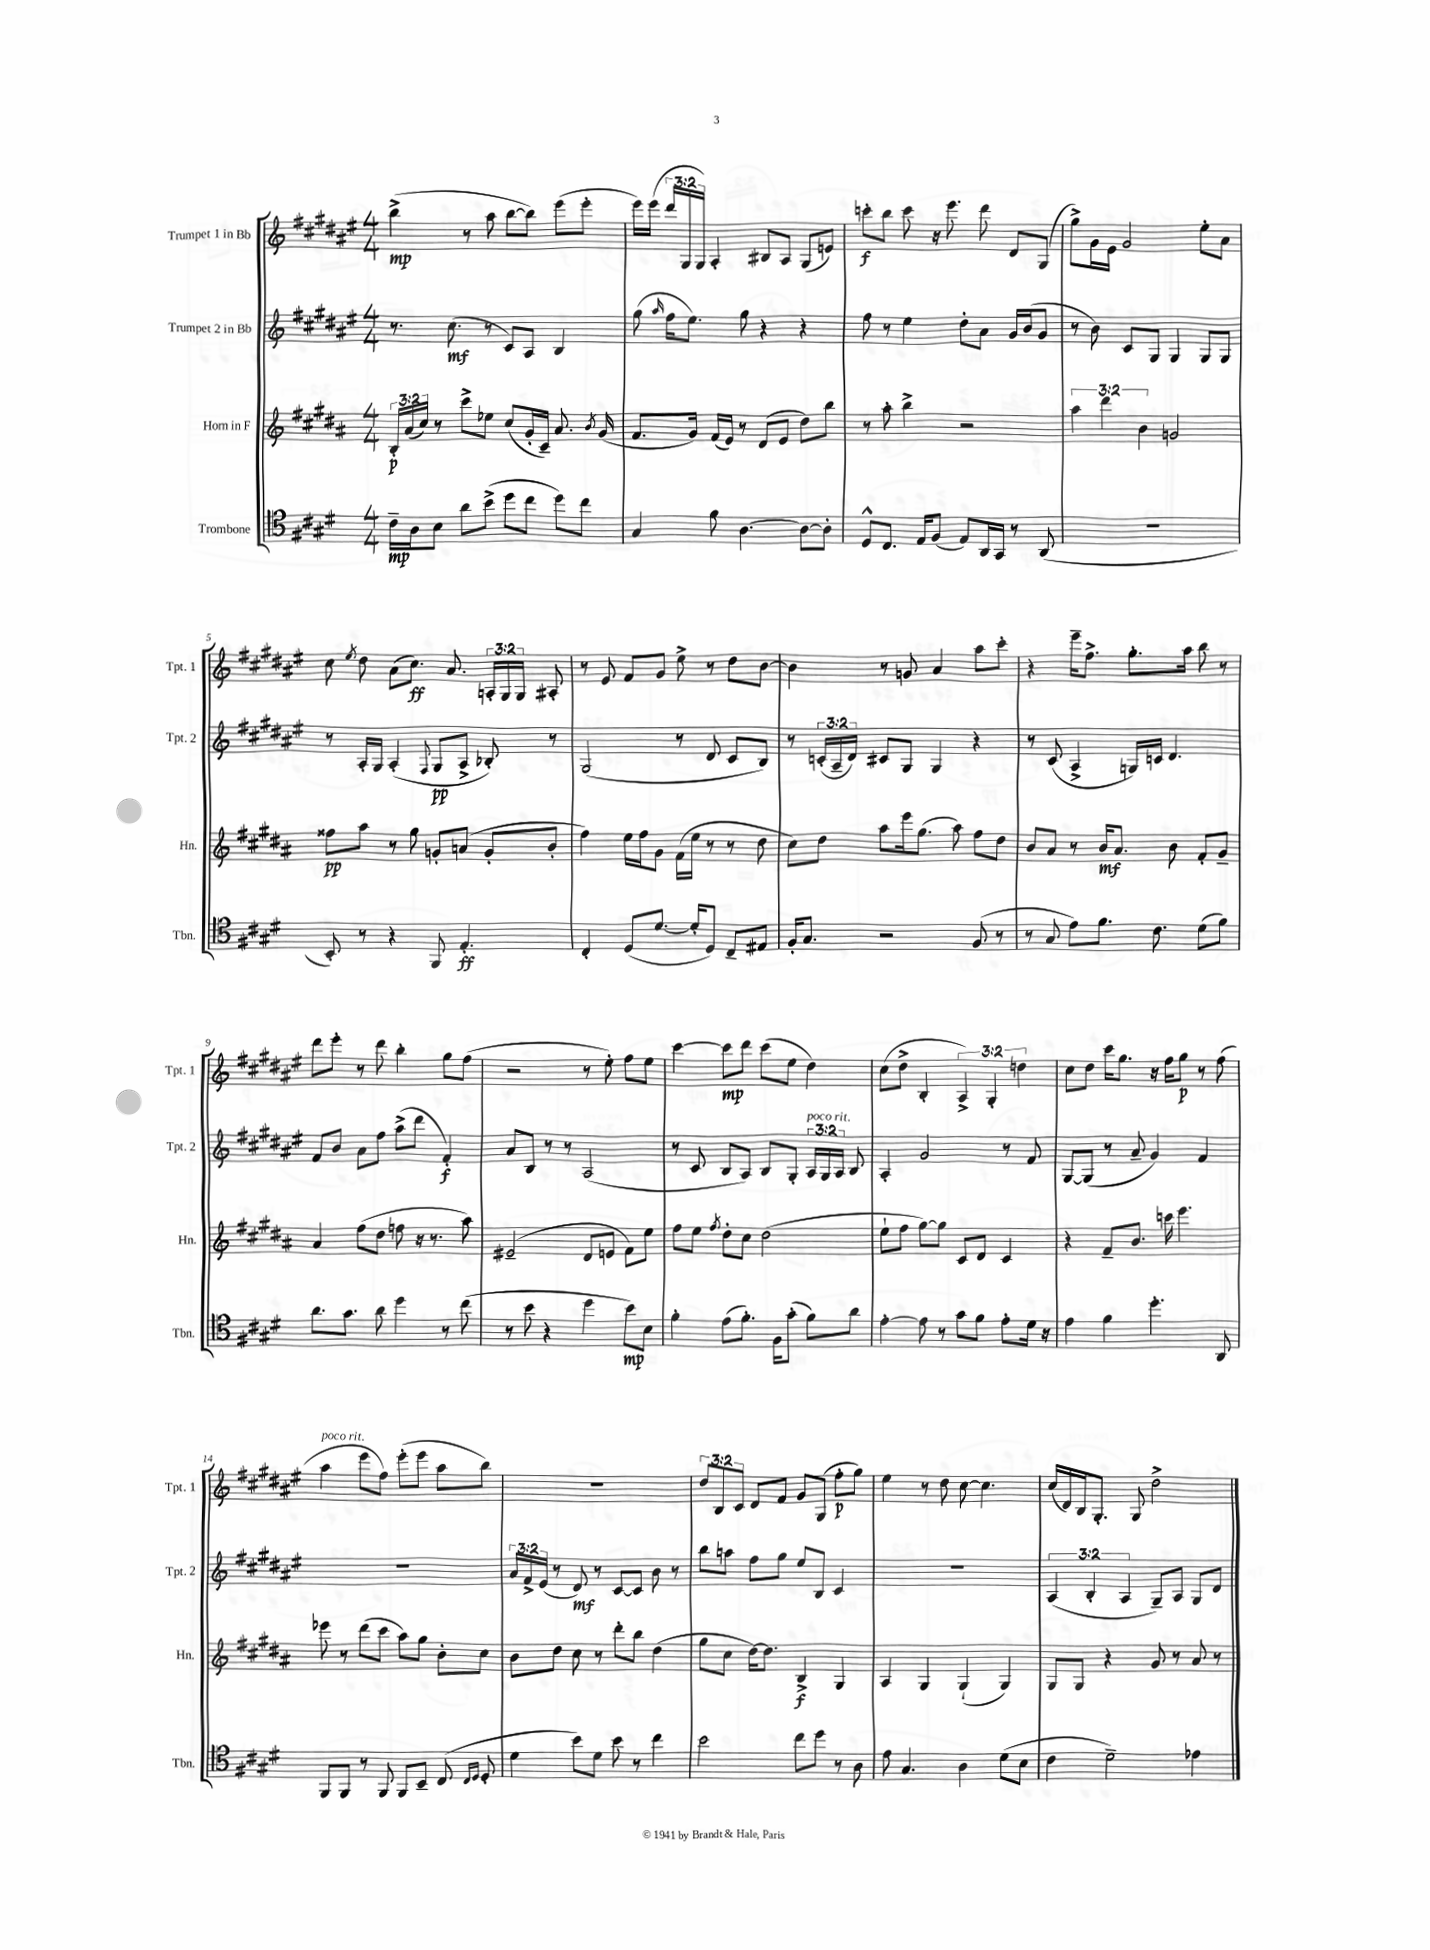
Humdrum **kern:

**kern	**dynam	**kern	**dynam	**kern	**dynam	**kern	**dynam
*part4	*part4	*part3	*part3	*part2	*part2	*part1	*part1
*staff4	*staff4	*staff3	*staff3	*staff2	*staff2	*staff1	*staff1
*I"Trombone	*	*I"Horn in F	*	*I"Trumpet 2 in Bb	*	*I"Trumpet 1 in Bb	*
*I'Tbn.	*	*I'Hn.	*	*I'Tpt. 2	*	*I'Tpt. 1	*
*clefC4	*	*clefG2	*	*clefG2	*	*clefG2	*
*k[f#c#g#d#]	*	*k[f#c#g#d#a#]	*	*k[f#c#g#d#a#e#]	*	*k[f#c#g#d#a#e#]	*
*M4/4	*	*M4/4	*	*M4/4	*	*M4/4	*
=1	=1	=1	=1	=1	=1	=1	=1
16c#~\LL	mp	24B'/LL	p	8.r	.	(4bb^\	mp
.	.	(24a#/	.	.	.	.	.
16A\J	.	.	.	.	.	.	.
.	.	24cc#/JJ)	.	.	.	.	.
8B\J	.	8r	.	.	.	.	.
.	.	.	.	(8.cc#\	mf	.	.
8a\L	.	8ccc#^\L	.	.	.	8r	.
(8b^\J	.	8ee-X\J	.	8r	.	8aa#\	.
8dd#\L	.	(8cc#/L	.	8c#/L)	.	[8bb\L	.
8cc#\J	.	16g#'/L	.	8A#/J	.	8bb\J])	.
.	.	16c#~/JJ)	.	.	.	.	.
8dd#\L)	.	8.a#/	.	4B/	.	(8eee#\L	.
8cc#\J	.	.	.	.	.	8eee#'\J	.
.	.	8qb/	.	.	.	.	.
.	.	(16g#/	.	.	.	.	.
=2	=2	=2	=2	=2	=2	=2	=2
4G#/	.	8.f#/L	.	(8gg#\	.	16eee#\LL)	.
.	.	.	.	.	.	(16eee#\JJ	.
.	.	.	.	16qqaa#/	.	.	.
.	.	.	.	16ff#\KL	.	24ddd#/LL	.
.	.	.	.	.	.	24G#/	.
.	.	16g#/Jk)	.	8.ee#\J)	.	.	.
.	.	.	.	.	.	24G#/JJ)	.
8f#\	.	(16f#/LL	.	.	.	4A#'/	.
.	.	16e/JJ)	.	.	.	.	.
[4.A\	.	8r	.	8gg#\	.	.	.
.	.	(8d#/L	.	4r	.	8B#X/L	.
.	.	8e/J	.	.	.	8A#/J	.
8A\L_	.	8dd#\L)	.	4r	.	(8G#/L	.
8A'\J]	.	8bb\J	.	.	.	8en/J)	.
=3	=3	=3	=3	=3	=3	=3	=3
8D#^^/L	.	8r	.	8ff#\	.	8cccn'\L	f
8.C#/J	.	8aa#'\	.	8r	.	8bb\J	.
.	.	4bb^\	.	4ee#\	.	8ccc\	.
16E/KL	.	.	.	.	.	.	.
(8F#/J	.	.	.	.	.	16r	.
.	.	.	.	.	.	8.eee#\	.
8E/L)	.	2r	.	8dd#'\L	.	.	.
16AA/L	.	.	.	8a#\J	.	8ddd#\	.
16GG#/JJ	.	.	.	.	.	.	.
8r	.	.	.	16g#/LL	.	8d#/L	.
.	.	.	.	(16b/J	.	.	.
(8AA/	.	.	.	8g#/J	.	(8G#/J	.
=4	=4	=4	=4	=4	=4	=4	=4
1r	.	6aa#\	.	8r	.	8gg#^\L)	.
.	.	.	.	8b\)	.	16g#\L	.
.	.	6ddd#\	.	.	.	.	.
.	.	.	.	.	.	16e#\JJ	.
.	.	.	.	8c#/L	.	2g#/	.
.	.	6b\	.	.	.	.	.
.	.	.	.	8G#/J	.	.	.
.	.	2gn/	.	4G#/	.	.	.
.	.	.	.	8G#/L	.	8ee#'\L	.
.	.	.	.	8G#/J	.	8a#\J	.
!!LO:LB:g=z
=5	=5	=5	=5	=5	=5	=5	=5
8BB'/)	.	8ff##X\L	pp	8r	.	8cc#\	.
.	.	.	.	.	.	8qee#/	.
8r	.	8aa#\J	.	16A#'/LL	.	8dd#\	.
.	.	.	.	16G#/JJ	.	.	.
4r	.	8r	.	(4A#'/	.	(8a#\L	.
.	.	8gg#\	.	.	.	8.cc#\J)	ff
.	.	.	.	8qqF#/	.	.	.
8FF#/	.	8gn'/L	.	8G#/L	pp	.	.
.	.	.	.	.	.	8.a#/	.
4.E'/	ff	(8an/J	.	8A#^/J	.	.	.
.	.	8g'/L	.	8B-X'/)	.	24An'/LL	.
.	.	.	.	.	.	24G#/	.
.	.	.	.	.	.	24G#/JJ	.
.	.	8b'/J	.	8r	.	8A#X'/	.
=6	=6	=6	=6	=6	=6	=6	=6
4C#'/	.	4ff#\)	.	(2G#/	.	8r	.
.	.	.	.	.	.	8e#/	.
(8D#/L	.	16ee\LL	.	.	.	8f#/L	.
.	.	16ff#\J	.	.	.	.	.
[8.d#/J	.	8g#\J	.	.	.	8g#/J	.
.	.	(16f#\LL	.	8r	.	8ee#^\	.
16d#'/KL]	.	16ee\JJ	.	.	.	.	.
8D#/J)	.	8r	.	8d#/	.	8r	.
8C#~/L	.	8r	.	8c#/L	.	8dd#\L	.
8E#X/J	.	8dd#\	.	8B/J)	.	[8b\J	.
=7	=7	=7	=7	=7	=7	=7	=7
16F#'/KL	.	8cc#\L)	.	8r	.	4b\]	.
8.G#/J	.	.	.	.	.	.	.
.	.	8dd#\J	.	(24cn'/LL	.	.	.
.	.	.	.	24A#~/	.	.	.
.	.	.	.	24d#/JJ)	.	.	.
2r	.	8aa#\L	.	8c#X/L	.	8r	.
.	.	16eee\k	.	8G#/J	.	8gn/	.
.	.	(8.gg#\J	.	.	.	.	.
.	.	.	.	4G#/	.	4a#/	.
.	.	8aa#\)	.	.	.	.	.
(8F#/	.	8ff#\L	.	4r	.	8aa#\L	.
8r	.	8dd#\J	.	.	.	8ccc#'\J	.
=8	=8	=8	=8	=8	=8	=8	=8
8r	.	8b/L	.	8r	.	4r	.
8G#/	.	8a#/J	.	(8c#/	.	.	.
8e\L)	.	8r	.	4A#^/	.	16eee#~\KL	.
.	.	.	.	.	.	8.ff#^\J	.
8.f#\J	.	16b/KL	mf	.	.	.	.
.	.	8.a#/J	.	.	.	.	.
.	.	.	.	16Gn/LL)	.	8.gg#'\L	.
8.c#\	.	.	.	16cn/JJ	.	.	.
.	.	8b\	.	4.d#/	.	.	.
.	.	.	.	.	.	16aa#\Jk	.
(8d#\L	.	8f#'/L	.	.	.	8bb\	.
8f#\J)	.	8g#~/J	.	.	.	8r	.
!!LO:LB:g=z
=9	=9	=9	=9	=9	=9	=9	=9
8.a\L	.	4a#/	.	8f#/L	.	8ddd#\L	.
.	.	.	.	8b/J	.	8eee#'\J	.
8.g#\J	.	.	.	.	.	.	.
.	.	(8ff#\L	.	8a#\L	.	8r	.
8a\	.	8dd#\J	.	8ff#\J	.	8ddd#\	.
4dd#\	.	8ffn\	.	(8aa#^\L	.	4bb'\	.
.	.	16r	.	8ddd#\J	.	.	.
.	.	8.r	.	.	.	.	.
8r	.	.	.	4f#'/)	f	8gg#\L	.
(8cc#\	.	8aa#\)	.	.	.	(8ff#\J	.
=10	=10	=10	=10	=10	=10	=10	=10
8r	.	(2e#X~/	.	8a#/L	.	2r	.
8b\	.	.	.	8B/J	.	.	.
4r	.	.	.	8r	.	.	.
.	.	.	.	8r	.	.	.
4dd#\	.	8d#/L	.	(2A#/	.	8r	.
.	.	8en/J	.	.	.	8ee#'\)	.
8b\L)	mp	8f#\L)	.	.	.	8ff#\L	.
8B\J	.	8ee\J	.	.	.	8ee#\J	.
=11	=11	=11	=11	=11	=11	=11	=11
4f#'\	.	8ff#\L	.	8r	.	[4ccc#\	.
.	.	8ee\J	.	8c#/	.	.	.
.	.	8qff#/	.	.	.	.	.
(8e\L	.	8dd#'\L	.	8B/L	.	8ccc#\L]	mp
8.f#'\J)	.	8cc#\J	.	8A#/J)	.	8ddd#\J	.
.	.	(2dd#\	.	8B/L	.	(8ccc#\L	.
16F#\KL	.	.	.	.	.	.	.
(8g#'\J	.	.	.	8G#'/J	.	8ee#\J	.
!	!	!	!	!LO:TX:a:i:t=poco rit.	!	!	!
8f#\L)	.	.	.	24A#/LL	.	4dd#\)	.
.	.	.	.	24G#/	.	.	.
.	.	.	.	24A#/JJ	.	.	.
8a\J	.	.	.	8B/	.	.	.
=12	=12	=12	=12	=12	=12	=12	=12
[4e'\	.	8ee`\L	.	4A#'/	.	(8cc#\L	.
.	.	8ff#\J	.	.	.	8dd#^\J	.
8e\]	.	[8gg#\L)	.	2g#/	.	4B'/	.
8r	.	8gg#\J]	.	.	.	.	.
8g#\L	.	8c#/L	.	.	.	6A#^/)	.
8f#\J	.	8d#/J	.	.	.	.	.
.	.	.	.	.	.	6G#'/	.
8e'\L	.	4c#/	.	8r	.	.	.
.	.	.	.	.	.	6ddn\	.
16d#\Jk	.	.	.	8f#/	.	.	.
16r	.	.	.	.	.	.	.
=13	=13	=13	=13	=13	=13	=13	=13
4e\	.	4r	.	[8G#/L	.	8cc#\L	.
.	.	.	.	(8G#/J]	.	8dd#\J	.
4f#\	.	8f#~/L	.	8r	.	16ccc#\KL	.
.	.	.	.	.	.	8.gg#\J	.
.	.	8.b/J	.	8a#~/	.	.	.
4.dd#'\	.	.	.	4g#/)	.	16r	.
.	.	16cccn\	.	.	.	16ff#\KL	.
.	.	4.eee\	.	.	.	8gg#\J	p
.	.	.	.	4f#/	.	8r	.
8AA/	.	.	.	.	.	(8ff#\	.
!!LO:LB:g=z
=14	=14	=14	=14	=14	=14	=14	=14
!	!	!	!	!	!	!LO:TX:a:i:t=poco rit.	!
8FF#/L	.	8eee-X\	.	1r	.	4aa#\	.
8FF#/J	.	8r	.	.	.	.	.
8r	.	(8ddd#\L	.	.	.	8eee#\L	.
8FF#/	.	8ccc#\J	.	.	.	8ff#\J)	.
8FF#/L	.	8aa#\L)	.	.	.	(8eee#'\L	.
8BB~/J	.	8gg#\J	.	.	.	8eee#\J	.
(8C#/	.	8b'\L	.	.	.	8aa#\L	.
16qqC#/LL	.	.	.	.	.	.	.
16qqD#/JJ	.	.	.	.	.	.	.
8D#'/	.	8cc#\J	.	.	.	8bb\J)	.
=15	=15	=15	=15	=15	=15	=15	=15
4d#\	.	8b\L	.	24a#/LL	.	1r	.
.	.	.	.	24f#^/	.	.	.
.	.	.	.	(24e#/JJ	.	.	.
.	.	8dd#\J	.	8r	.	.	.
8b\L)	.	8cc#\	.	8d#/)	mf	.	.
8d#\J	.	8r	.	8r	.	.	.
8b\	.	8ddd#'\L	.	[8c#/L	.	.	.
8r	.	8bb\J	.	8c#/J]	.	.	.
4cc#\	.	(4dd#\	.	8b\	.	.	.
.	.	.	.	8r	.	.	.
=16	=16	=16	=16	=16	=16	=16	=16
2b\	.	8gg#\L	.	8bb\L	.	12dd#/L	.
.	.	.	.	.	.	12B/	.
.	.	8cc#\J	.	8aan\J	.	.	.
.	.	.	.	.	.	12c#/J	.
.	.	[16dd#\KL)	.	8ff#\L	.	8d#/L	.
.	.	8.dd#\J]	.	.	.	.	.
.	.	.	.	8gg#\J	.	8f#/J	.
8cc#\L	.	4B^/	f	8ee#/L	.	8g#/L	.
8dd#\J	.	.	.	8B/J	.	(8G#/J	.
8r	.	4G#/	.	4c#/	.	8ff#'\L	p
8A\	.	.	.	.	.	8gg#\J)	.
=17	=17	=17	=17	=17	=17	=17	=17
8e\	.	4A#/	.	1r	.	4ee#\	.
4.G#/	.	.	.	.	.	.	.
.	.	4G#/	.	.	.	8r	.
.	.	.	.	.	.	8dd#\	.
4A\	.	(4G#`/	.	.	.	[8cc#\	.
.	.	.	.	.	.	4.cc#\]	.
(8d#\L	.	4G#/)	.	.	.	.	.
8B\J	.	.	.	.	.	.	.
=18	=18	=18	=18	=18	=18	=18	=18
4c#\	.	8G#/L	.	(6A#/	.	(16cc#/LL	.
.	.	.	.	.	.	16d#/)	.
.	.	8G#/J	.	.	.	16B/J	.
.	.	.	.	6B'/	.	.	.
.	.	.	.	.	.	8.G#'/J	.
2d#~\)	.	4r	.	.	.	.	.
.	.	.	.	6A#/	.	.	.
.	.	.	.	.	.	8G#/	.
.	.	8g#/	.	8G#~/L)	.	2dd#^\	.
.	.	8r	.	8A#/J	.	.	.
4e-X\	.	8a#/	.	8G#/L	.	.	.
.	.	8r	.	8d#/J	.	.	.
==	==	==	==	==	==	==	==
*-	*-	*-	*-	*-	*-	*-	*-
